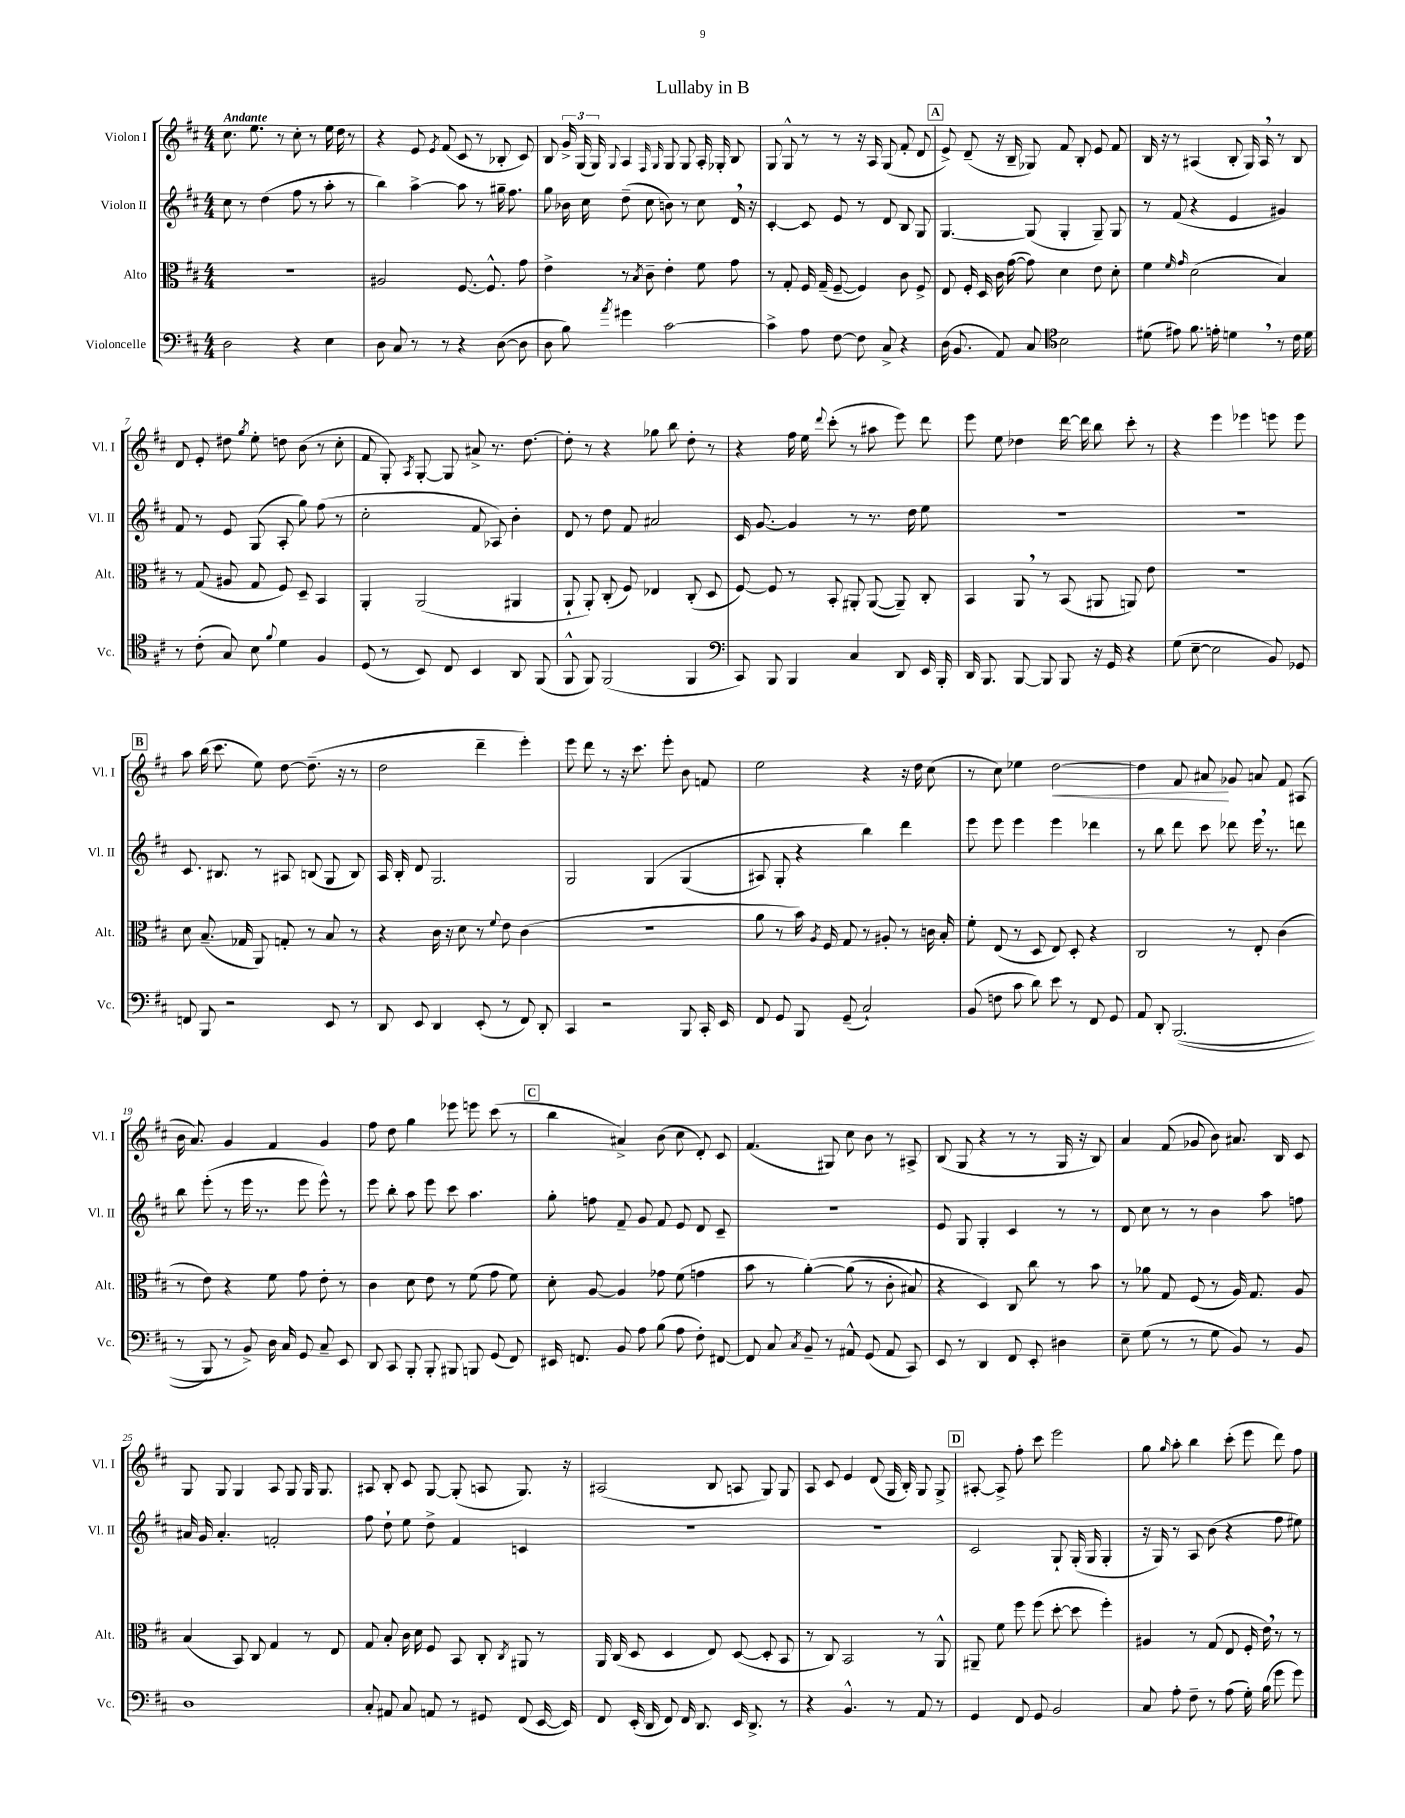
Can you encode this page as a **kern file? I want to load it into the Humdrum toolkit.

**kern	**kern	**kern	**kern	**dynam
*part4	*part3	*part2	*part1	*part1
*staff4	*staff3	*staff2	*staff1	*staff1
*I"Violoncelle	*I"Alto	*I"Violon II	*I"Violon I	*
*I'Vc.	*I'Alt.	*I'Vl. II	*I'Vl. I	*
*clefF4	*clefC3	*clefG2	*clefG2	*
*k[f#c#]	*k[f#c#]	*k[f#c#]	*k[f#c#]	*
*M4/4	*M4/4	*M4/4	*M4/4	*
=1	=1	=1	=1	=1
!	!	!	!LO:TX:a:B:t=Andante	!
2D\	1r	8cc#\	8.cc#\	.
.	.	8r	.	.
.	.	.	8.ee\	.
.	.	(4dd\	.	.
.	.	.	8r	.
4r	.	8ff#\	8cc#'\	.
.	.	8r	8r	.
4E\	.	8aa'\	16ee\	.
.	.	.	16dd\	.
.	.	8r	8r	.
=2	=2	=2	=2	=2
8D\	2A#X/	4bb\)	4r	.
8C#/	.	.	.	.
8r	.	[4aa^\	8e/	.
.	.	.	8qe/	.
8r	.	.	(8f#/	.
4r	[8.F#/	8aa\]	8c#/	.
.	.	8r	8r	.
.	8.F#^^/]	.	.	.
([8D\	.	16gg#X~\	8B-X'/	.
.	.	8.ff#\	.	.
8D\]	8g\	.	8c#/)	.
=3	=3	=3	=3	=3
8D\	4e^\	8gg\	8B/	.
8B\)	.	16b-X\	24g^/	.
.	.	.	(24G/	.
.	.	16cc#\	.	.
.	.	.	24G/)	.
8qa/	.	.	8qqG/	.
4g#X\	8r	(8dd~\	4A/	.
.	8qB/	.	.	.
.	8c#~\	8cc#\	.	.
.	.	.	16qqF#/	.
.	.	.	16qqG/	.
[2c#\	4e'\	8bn\)	8G/	.
.	.	8r	8G/	.
.	8f#\	8cc#\	16A'/	.
.	.	.	16G-X'/	.
.	8g\	16d,/	8B/	.
.	.	16r	.	.
=4	=4	=4	=4	=4
4c#^\]	8r	[4c#'/	8G/	.
.	8G'/	.	8G^^/	.
8A\	16F#/	8c#/]	8r	.
.	(16G~/	.	.	.
[8F#\	[8F#~/	8e/	8r	.
8F#\]	4F#/])	8r	16r	.
.	.	.	16A/	.
8C#^/	.	8d/	(8G/	.
4r	8c#\	8B/	8f#'/	.
.	8F#^/	8G/	8d/	.
!!LO:REH:place=s1:t=A
=5	=5	=5	=5	=5
(16D\	8E/	[4.G/	8e^/)	.
8.BB/	.	.	.	.
.	16F#'/	.	(8d~/	.
.	16D/	.	.	.
8AA/)	16c#\	.	16r	.
.	([16g\	.	16B~/	.
8C#/	8g\])	(8G/]	8G-X/)	.
*clefC4	*	*	*	*
2B\	4d\	4G'/	8f#/	.
.	.	.	8B'/	.
.	8e\	8G~/)	8e/	.
.	8d'\	8G/	8f#/	.
=6	=6	=6	=6	=6
(8d#X\	4f#\	8r	16B/	.
.	.	.	16r	.
8e#X\)	.	(8f#/	8r	.
.	16qqf#/	.	.	.
.	16qqg/	.	.	.
8.f#\	(2d\	4r	(4A#X/	.
16en'\	.	.	.	.
4dn,\	.	4e/	8B'/	.
.	.	.	16G/)	.
.	.	.	16A#,/	.
8r	4B/)	4g#X/)	8r	.
16c#\	.	.	8B/	.
16d\	.	.	.	.
!!LO:LB:g=z
=7	=7	=7	=7	=7
8r	8r	8f#/	8d/	.
(8c#'\	(8G/	8r	8e'/	.
8G/)	8A#X/	8e/	8dd#X\	.
.	.	.	8qgg/	.
8B\	8G/	(8G/	8ee'\	.
8qqf#/	.	.	.	.
4d\	8F#/)	8A'/	8ddn\	.
.	8D~/	8gg\)	(8b\	.
4F#/	4BB/	(8ff#\	8r	.
.	.	8r	8cc#'\	.
=8	=8	=8	=8	=8
(8D/	4AA'/	2cc#'\	8f#/	.
8r	.	.	8G'/)	.
.	.	.	8qA/	.
8BB/)	(2AA/	.	[8G'/	.
8C#/	.	.	8G/]	.
4BB/	.	8f#/	8a#X^/	.
.	.	8A-X/)	8.r	.
8AA/	4AA#X/	4b'\	.	.
.	.	.	[8.dd\	.
(8FF#/	.	.	.	.
=9	=9	=9	=9	=9
8FF#^^/	8AA`/	8d/	8dd'\]	.
8FF#/)	8AA'/)	8r	8r	.
(2FF#/	(8C#'/	8dd\	4r	.
.	8F#/)	8f#/	.	.
.	4E-X/	2a#X/	8gg-X\	.
.	.	.	8bb\	.
4FF#/	(8C#'/	.	8dd'\	.
.	8D/	.	8r	.
=10	=10	=10	=10	=10
*clefF4	*	*	*	*
8CC#/)	[8F#/)	16c#/	4r	.
.	.	[8.g/	.	.
8BBB/	8F#/]	.	.	.
4BBB/	8r	4g/]	16ff#\	.
.	.	.	16ee\	.
.	.	.	8qqddd/	.
.	8BB'/	.	(8ccc#'\	.
4C#/	8AA#X'/	8r	8r	.
.	([8AA#/	8.r	8aa#X\	.
8DD/	8AA#~/])	.	8eee\)	.
.	.	16dd\	.	.
16EE/	8C#'/	8ee\	8ddd\	.
16BBB'/	.	.	.	.
=11	=11	=11	=11	=11
16DD/	4BB/	1r	8eee\	.
8.BBB/	.	.	.	.
.	.	.	8ee\	.
[8BBB/	8AA,/	.	4dd-X\	.
8BBB/]	8r	.	.	.
8BBB/	(8BB/	.	[16ddd\	.
.	.	.	16ddd\]	.
16r	8AA#X/	.	8bb\	.
16GG/	.	.	.	.
4r	8AAn/)	.	8ccc#'\	.
.	8e\	.	8r	.
=12	=12	=12	=12	=12
(8G\	1r	1r	4r	.
[8E~\	.	.	.	.
2E\]	.	.	4eee\	.
.	.	.	4eee-X\	.
8BB/)	.	.	8eeen\	.
8GG-X/	.	.	8eee\	.
!!LO:LB:g=z
!!LO:REH:place=s1:t=B
=13	=13	=13	=13	=13
8FFn/	8d\	8.c#/	8aa\	.
8BBB/	(8.B~/	.	(16bb\	.
.	.	8.B#X/	8.ccc#\	.
2r	.	.	.	.
.	16G-X/	.	.	.
.	8AA/)	8r	8ee\)	.
.	8Gn'/	8A#X/	[8dd\	.
.	8r	(8Bn/	(8.dd~\]	.
8EE/	8B/	8G/	.	.
.	.	.	16r	.
8r	8r	8B/)	8r	.
=14	=14	=14	=14	=14
8DD/	4r	16A/	2dd\	.
.	.	16B'/	.	.
8EE/	.	8d/	.	.
4DD/	16c#\	2.G/	.	.
.	16r	.	.	.
.	8d\	.	.	.
(8EE'/	8r	.	4ddd~\	.
.	8qqf#/	.	.	.
8r	8e\	.	.	.
8FF#/)	(4c#\	.	4eee'\)	.
8DD'/	.	.	.	.
=15	=15	=15	=15	=15
4CC#/	1r	2G/	8eee\	.
.	.	.	8ddd\	.
2r	.	.	8r	.
.	.	.	16r	.
.	.	.	8.ccc#\	.
.	.	(4G/	.	.
.	.	.	8eee'\	.
8BBB/	.	(4G/	8b\	.
16CC#'/	.	.	8fn/	.
16EE/	.	.	.	.
=16	=16	=16	=16	=16
8FF#/	8a\	8A#X/)	2ee\	.
8GG/	8r	8G'/	.	.
8BBB/	16b\)	4r	.	.
.	8qA/	.	.	.
.	16F#/	.	.	.
(8GG~/	8G/	.	.	.
2C#`/)	8r	4bb\)	4r	.
.	8A#X'/	.	.	.
.	8r	4ddd\	16r	.
.	.	.	16dd\	.
.	16cn\	.	(8cc#\	.
.	16B'/	.	.	.
=17	=17	=17	=17	=17
(8BB/	8f#'\	8eee\	8r	.
8Fn\	(8E/	8eee\	8cc#\)	.
8c#\	8r	4eee\	4ee-X\	.
8d\)	8D/	.	.	.
!	!	!	!	!LO:HP:b
8e\	8E/)	4eee\	[2dd\	<
8r	8D'/	.	.	.
8FF#/	4r	4ddd-X\	.	.
8GG/	.	.	.	.
=18	=18	=18	=18	=18
8AA/	2C#/	8r	4dd\]	.
8DD'/	.	8bb\	.	.
((2.BBB/	.	8ddd\	8f#/	.
.	.	8ccc#\	8a#X/	.
.	8r	8ddd-X\	8g-X/	[
.	8E'/	16eee,\	8an/	.
.	.	8.r	.	.
.	(4c#\	.	8f#/	.
.	.	8dddn\	(8A#X/	.
!!LO:LB:g=z
=19	=19	=19	=19	=19
8r	8r	8bb\	16b\	.
.	.	.	8.a/)	.
8BBB/)	8e\)	(8eee'\	.	.
8r	4r	8r	4g/	.
8BB^/)	.	16eee\	.	.
.	.	8.r	.	.
16D\	8f#\	.	4f#/	.
16C#/	.	.	.	.
8GG/	8g\	8eee\	.	.
8C#~/	8e'\	8eee^^\)	4g/	.
8EE/	8r	8r	.	.
=20	=20	=20	=20	=20
8DD/	4c#\	8eee\	8ff#\	.
8CC#/	.	8bb'\	8dd\	.
8BBB'/	8d\	8aa\	4gg\	.
8BBB'/	8e\	8eee\	.	.
8BBB#X/	8r	8ccc#\	8eee-X\	.
8BBBn/	(8f#\	4.aa\	8eeen\	.
(8GG/	8g\	.	(8ccc#\	.
8FF#/)	8f#\)	.	8r	.
!!LO:REH:place=s1:t=C
=21	=21	=21	=21	=21
16EE#X/	8d'\	8gg'\	4bb\	.
8.FFn/	.	.	.	.
.	[8A/	8ffn\	.	.
8BB/	4A/]	8f#~/	4a#X^/)	.
8A\	.	8g/	.	.
(8B\	8g-X\	8f#/	(8b\	.
8A\	(8f#\	8e/	8cc#\	.
8F#'\)	4gn\	8d/	8d'/)	.
[8FF#X/	.	8c#~/	8c#/	.
=22	=22	=22	=22	=22
8FF#/]	8b\	1r	(4.f#/	.
8C#/	8r	.	.	.
8qC#/	.	.	.	.
8BB~/	([4a'\)	.	.	.
8r	.	.	8G#X/)	.
8AA#X^^/	(8a\]	.	8cc#\	.
(8GG/	8r	.	8b\	.
8AA#/	8c#'\	.	8r	.
8CC#/)	8B#X/)	.	8A#X^/	.
=23	=23	=23	=23	=23
8EE/	4r	8e/	(8B/	.
8r	.	8G/	8G/	.
4DD/	4D/)	4G'/	4r	.
8FF#/	8C#/	4c#/	8r	.
8EE'/	8cc#\	.	8r	.
4D#X\	8r	8r	16G/	.
.	.	.	16r	.
.	8b\	8r	8B/)	.
=24	=24	=24	=24	=24
8E~\	8r	8d/	4a/	.
(8G\	8a-X\	8cc#\	.	.
8r	8G/	8r	(8f#/	.
8r	(8F#/	8r	8g-X/	.
8G\	8r	4b\	8b\)	.
8BB/)	16A/)	.	8.a#X/	.
.	8.G/	.	.	.
8r	.	8aa\	.	.
.	.	.	16B/	.
8BB/	8A/	8ffn\	8c#/	.
!!LO:LB:g=z
=25	=25	=25	=25	=25
1D	(4B/	16a#X/	8G/	.
.	.	16g/	.	.
.	.	4.a#'/	8G/	.
.	8BB/)	.	4G/	.
.	8C#/	.	.	.
.	4G/	2fn'/	8A/	.
.	.	.	8G/	.
.	8r	.	16G/	.
.	.	.	8.G/	.
.	8E/	.	.	.
=26	=26	=26	=26	=26
8C#'/	8G/	8ff#\	8A#X/	.
8AA#X/	8B'/	8dd`\	8B'/	.
8C#/	16c#\	8ee\	8c#/	.
.	16d\	.	.	.
8AAn/	8F#/	8dd^\	[8G/	.
8r	8BB/	4f#/	(8G'/]	.
8GG#X/	8C#'/	.	8An/	.
.	8qC#/	.	.	.
(8FF#/	8AA#X/	4cn/	8.G/)	.
[16EE/	8r	.	.	.
16EE/])	.	.	16r	.
=27	=27	=27	=27	=27
8FF#/	16AA/	1r	(2A#X/	.
.	(16C#/	.	.	.
(16EE'/	8D/	.	.	.
16DD/	.	.	.	.
8FF#/)	4D/	.	.	.
16FF#/	.	.	.	.
8.DD/	.	.	.	.
.	8E/)	.	8B/	.
16EE/	([8D/	.	8An/	.
8.DD^/	.	.	.	.
.	8D'/]	.	8G/)	.
8r	8BB/	.	8G/	.
=28	=28	=28	=28	=28
4r	8r	1r	8A/	.
.	8C#/)	.	8c#/	.
4.BB^^/	2BB/	.	4e/	.
.	.	.	(8d/	.
8r	.	.	16G/	.
.	.	.	16B'/)	.
8AA/	8r	.	8G/	.
8r	8AA^^/	.	8G^/	.
!!LO:REH:place=s1:t=D
=29	=29	=29	=29	=29
4GG/	8AA#X~/	2c#/	[8A#X'/	.
.	8f#\	.	8A#^/]	.
8FF#/	8ff#\	.	8ff#'\	.
8GG/	(8ff#\	.	8ccc#\	.
2BB/	[8dd'\	8G`/	2eee\	.
.	8dd\]	(16G'/	.	.
.	.	16G/	.	.
.	4ff#'\)	4G'/	.	.
=30	=30	=30	=30	=30
8C#/	4A#X/	16r	8gg\	.
.	.	16G/)	.	.
.	.	.	16qqgg/	.
8A'\	.	8r	8aa'\	.
8F#~\	8r	8A/	4bb\	.
8r	(8G/	(8b\	.	.
(8A\	8E/	4r	(8ccc#'\	.
16G'\)	16F#'/	.	8eee\	.
(16B\	16e,\)	.	.	.
8g\	8r	8ff#\	8ddd\)	.
8g\)	8r	8ee#X\)	8ff#\	.
==	==	==	==	==
*-	*-	*-	*-	*-
